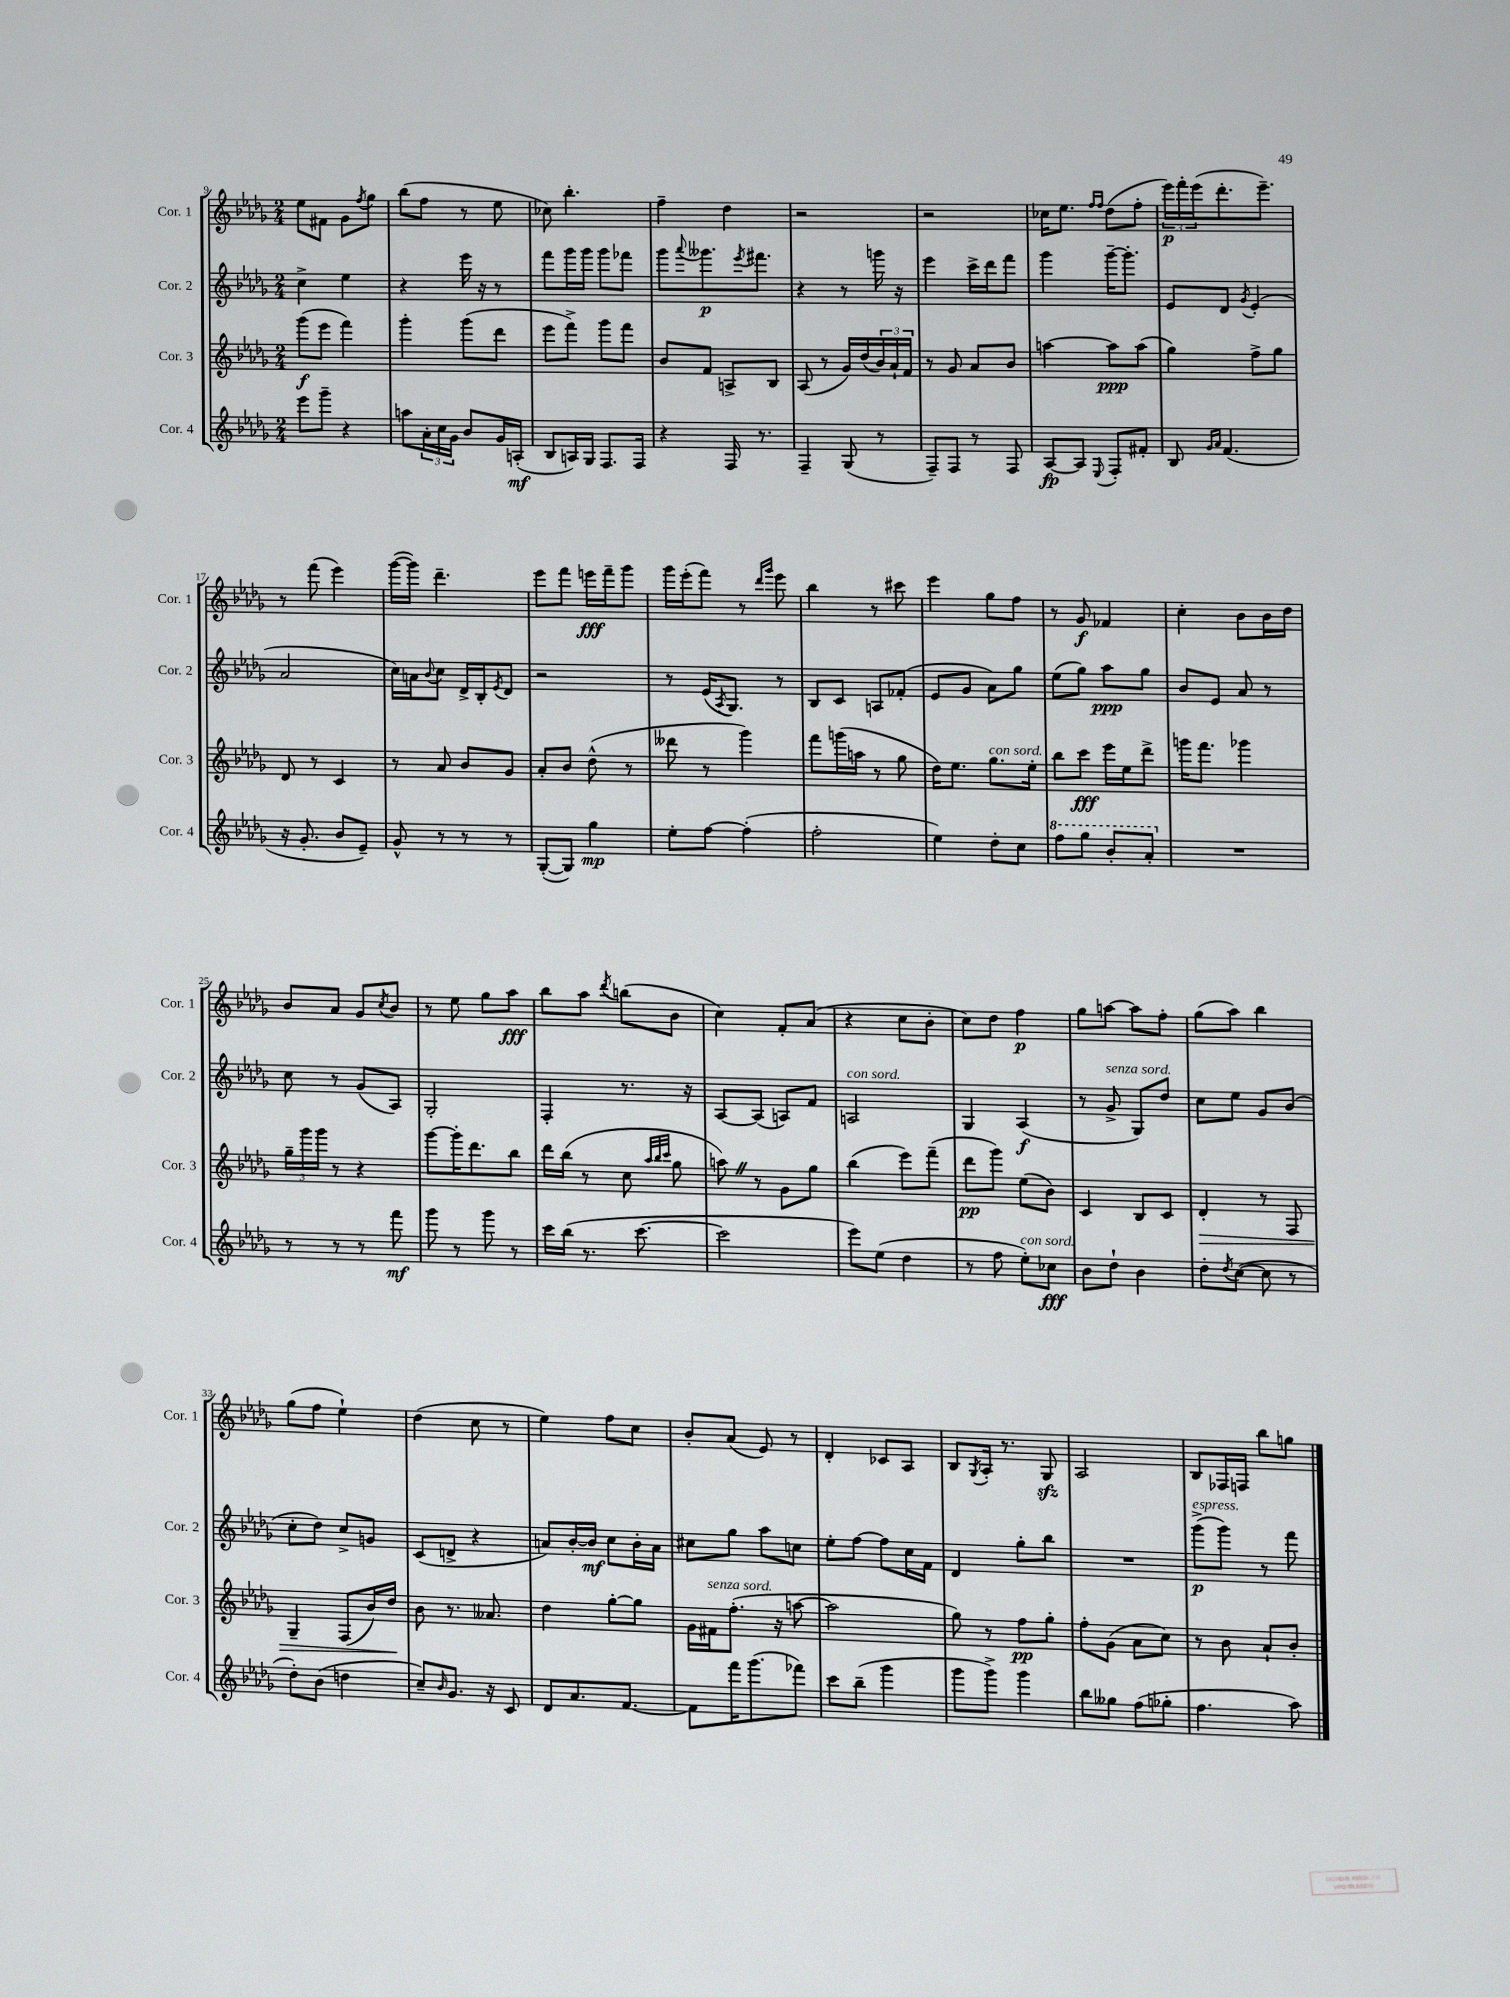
<<
\new StaffGroup <<
\new Staff = "s0" \with { instrumentName = "Cor. 1" shortInstrumentName = "Cor. 1" } {
    \clef treble \key des \major \numericTimeSignature \time 2/4
    ees''8 fis'8 ges'8 \acciaccatura { f''8 } ges''8 |
    bes''8( f''8 r8 ees''8 |
    ces''8) bes''4.-. |
    f''4-- des''4 |
    r2 |
    r2 |
    ces''16 ees''8. \grace { f''16 f''16 } des''8( f''8-. |
    \tuplet 3/2 { ees'''16\p) f'''16-. ees'''16( } des'''8.-. ees'''8.--) |
    r8 f'''8( ees'''4) |
    ges'''16~( ges'''16) des'''4.-- |
    ees'''8 f'''8 e'''16\fff f'''16-- ges'''8 |
    ges'''16 ees'''16-.( f'''8) r8 \grace { des'''16 ges'''16 } ees'''8 |
    bes''4 r8 cis'''8 |
    ees'''4 ges''8 f''8 |
    r8 ges'8\f fes'4 |
    c''4-. bes'8 bes'16 des''16 |
    bes'8 aes'8 ges'8 \acciaccatura { c''8 } bes'8 |
    r8 ees''8 ges''8 aes''8\fff |
    bes''8 aes''8 \acciaccatura { des'''8 } b''8( bes'8 |
    c''4) f'8-. aes'8( |
    r4 c''8 bes'8-. |
    c''8) des''8 f''4\p |
    ges''8 a''8~ a''8 f''8-. |
    ges''8( aes''8) bes''4 |
    ges''8( f''8 ees''4-!) |
    des''4( c''8 r8 |
    ees''4) f''8 c''8 |
    bes'8-. aes'8( ees'8) r8 |
    des'4-. ces'8 aes8 |
    bes8 \acciaccatura { ges8 } aes16-. r8. ges8\sfz |
    aes2 |
    bes8 fes16 f16 bes''8 g''8 \bar "|." |
}
\new Staff = "s1" \with { instrumentName = "Cor. 2" shortInstrumentName = "Cor. 2" } {
    \clef treble \key des \major \numericTimeSignature \time 2/4
    c''4-> ees''4 |
    r4 ees'''16 r16 r8 |
    f'''8 ges'''16 ges'''16 ges'''8 fes'''8 |
    ges'''8 \appoggiatura { aes'''8 } geses'''8.\p \acciaccatura { ees'''8 } fis'''8. |
    r4 r8 g'''16 r16 |
    ees'''4 c'''16-> des'''16 f'''8 |
    ges'''4 ges'''16~-- ges'''8.-. |
    ees'8 des'8 \acciaccatura { ges'8 } ees'4-.( |
    aes'2 |
    c''16) a'16 \appoggiatura { bes'8 } c''8 des'16-> bes16-. \acciaccatura { ees'8 } des'8 |
    r2 |
    r8 ees'16( \acciaccatura { aes8 } ges8.) r8 |
    bes8 c'8 a8 fes'8-.( |
    ees'8 ges'8 aes'8) ges''8 |
    ees''8( ges''8) aes''8\ppp ges''8 |
    bes'8 ees'8 aes'8 r8 |
    c''8 r8 ges'8( aes8) |
    ges2-. |
    f4-. r8. r16 |
    aes8~ aes8( a8) f'8 |
    a2^\markup { \italic "con sord." } |
    ges4 aes4\f( |
    r8 ges'8->^\markup { \italic "senza sord." } ges8) des''8 |
    c''8 ees''8 ges'8 bes'8( |
    c''8-. des''8) c''8-> g'8 |
    c'8( d'8-> r4 |
    a'8) bes'16~-. bes'16\mf c''8 bes'16-. a'16 |
    cis''8 ges''8 aes''8 c''8 |
    ees''8-. f''8~ f''8 c''16 f'16 |
    des'4 ges''8-. bes''8 |
    R2 |
    ges'''8->\p^\markup { \italic "espress." }( ges'''8) r8 f'''8 \bar "|." |
}
\new Staff = "s2" \with { instrumentName = "Cor. 3" shortInstrumentName = "Cor. 3" } {
    \clef treble \key des \major \numericTimeSignature \time 2/4
    ges'''8\f( ees'''8 f'''4) |
    ges'''4-. ges'''8( des'''8 |
    ees'''8 f'''8->) ges'''8 f'''8 |
    bes'8 f'8 a8-> bes8 |
    aes8( r8 ges'16) des''16( \tuplet 3/2 { bes'16) aes'16-! f'16 } |
    r8 ges'8 aes'8 bes'8 |
    a''4~ a''8\ppp a''8( |
    ges''4) f''8-> ges''8 |
    des'8 r8 c'4 |
    r8 aes'8 bes'8 ges'8 |
    aes'8-. bes'8 des''8-^( r8 |
    deses'''8 r8 ges'''4) |
    f'''8 g'''16( a''16 r8 ges''8 |
    des''16) ees''8. ges''8.^\markup { \italic "con sord." } ees''16-. |
    bes''8 c'''8\fff ees'''16 ees''16 des'''8-> |
    g'''16 f'''8. ges'''4 |
    \tuplet 3/2 { ges''16-- ges'''16 ges'''16 } r8 r4 |
    ges'''8~ ges'''16-. des'''8. bes''8 |
    des'''16 bes''16( r8 c''8 \grace { aes''32 bes''32 c'''32 } ges''8 |
    a''8) \once \override BreathingSign.text = \markup { \musicglyph "scripts.caesura.straight" } \breathe r8 ges'8 ges''8 |
    bes''4( ees'''8) f'''8--( |
    des'''8\pp ges'''8) ees''8( bes'8) |
    c'4 bes8 c'8 |
    des'4-.\> r8 f8 |
    ges4-- f8( bes'16) des''16\! |
    bes'8 r8. aeses'8. |
    des''4 ges''8~-. ges''8 |
    ges'16 fis'16^\markup { \italic "senza sord." } f''8.-.( r16 a''8~ |
    a''2 |
    ges''8) r8 f''8\pp ges''8-. |
    f''8-. ges'8( aes'8 c''8) |
    r8 bes'8 aes'8-! bes'8-. \bar "|." |
}
\new Staff = "s3" \with { instrumentName = "Cor. 4" shortInstrumentName = "Cor. 4" } {
    \clef treble \key des \major \numericTimeSignature \time 2/4
    ees'''8 ges'''8-- r4 |
    a''8 \tuplet 3/2 { aes'16-. c''16 ges'16 } bes'8 ges'16 a16-.\mf( |
    bes8 a16) ges16 f8. f16 |
    r4 f16 r8. |
    f4-- ges8( r8 |
    f8--) f8 r8 f8 |
    aes8~\fp aes8 \appoggiatura { ees8 } f8-. fis'8-. |
    bes8 \grace { ges'16 aes'16 } f'4.( |
    r16 ges'8.-. bes'8 ees'8--) |
    ges'8-^ r8 r8 r8 |
    ges8~-.( ges8) ges''4\mp |
    ees''8-. f''8~ f''4-.( |
    f''2-. |
    ees''4) des''8-. c''8 |
    \ottava #1 f'''8 ges'''8 bes''8-. aes''8-. \ottava #0 |
    R2 |
    r8 r8 r8 f'''8\mf |
    ges'''8 r8 ges'''8 r8 |
    c'''16 bes''16( r8. c'''8.~ |
    c'''2 |
    ees'''8) ees''8( des''4 |
    r8 f''8 ees''8-.^\markup { \italic "con sord." }) ces''8\fff |
    bes'8 des''8-! bes'4 |
    des''8-. \acciaccatura { des''8 } c''8~( c''8 r8 |
    des''8-.) bes'8( d''4 |
    c''8--) \grace { bes'16 } ges'8. r16 c'8 |
    des'8 aes'8. f'8.~ |
    f'8 f'''16 ges'''8.( fes'''8) |
    c'''8 bes''8--( ges'''4 |
    ges'''8 ges'''8->) ges'''4 |
    bes''8 geses''8 f''8( ges''8-. |
    f''4. aes''8) \bar "|." |
}
>>
>>
\layout { \context { \Score currentBarNumber = #9 } }
